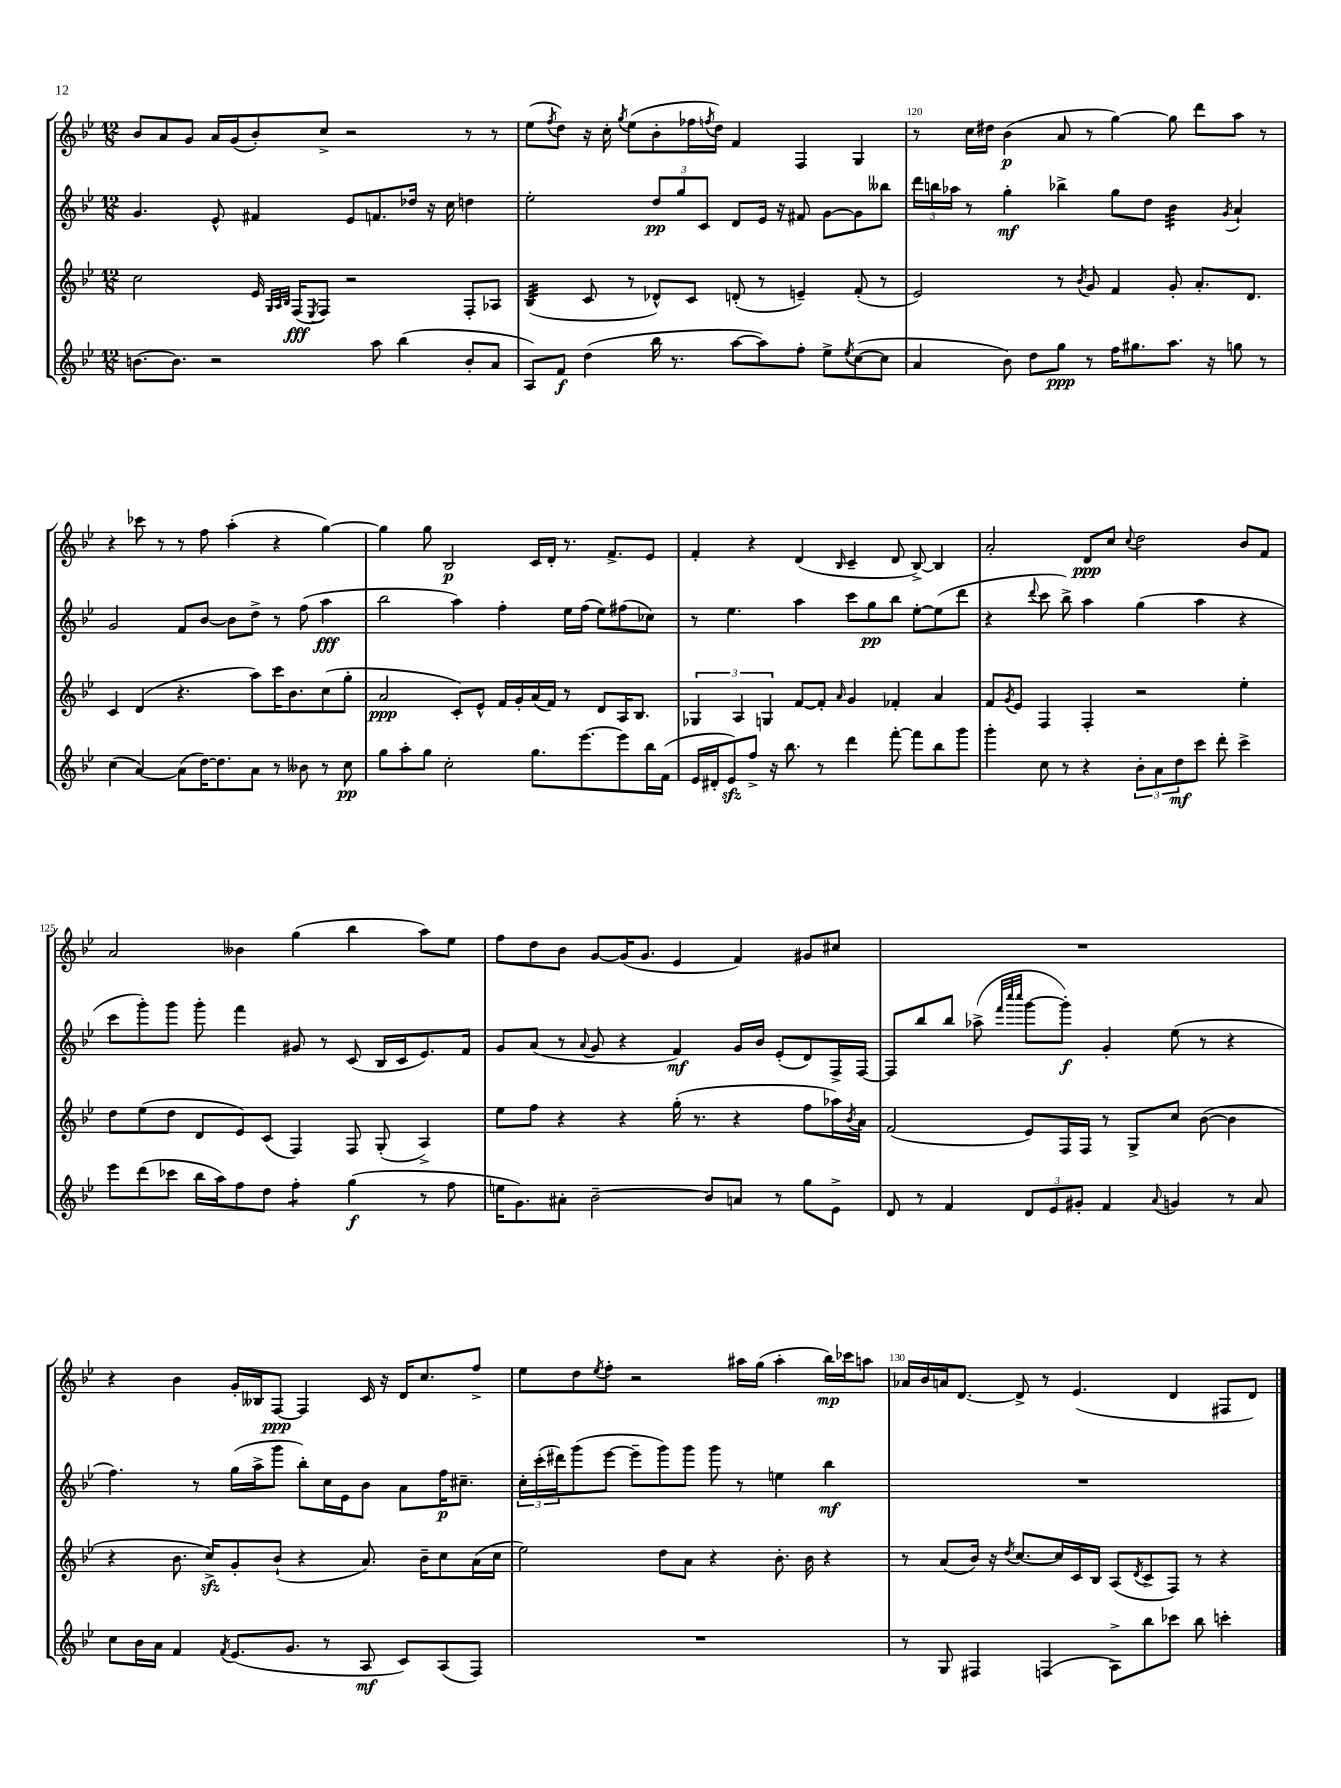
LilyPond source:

<<
\new StaffGroup <<
\new Staff = "s0" {
    \clef treble \key bes \major \numericTimeSignature \time 12/8
    bes'8 a'8 g'8 a'16 g'16( bes'8-.) c''8-> r2 r8 r8 |
    ees''8( \acciaccatura { f''8 } d''8) r16 c''16-. \acciaccatura { g''8 } ees''8( bes'8-. fes''16 \acciaccatura { f''8 } d''16) f'4 f4 g4 |
    r8 c''16 dis''16 bes'4\p( a'8 r8 g''4~) g''8 d'''8 a''8 r8 |
    r4 ces'''8 r8 r8 f''8 a''4-.( r4 g''4~) |
    g''4 g''8 bes2\p c'16 d'16-. r8. f'8.-> ees'8 |
    f'4-. r4 d'4( \grace { bes16 } c'4-- d'8 bes8~->) bes4 |
    a'2-. d'8\ppp c''8 \appoggiatura { c''8 } d''2 bes'8 f'8 |
    a'2 beses'4 g''4( bes''4 a''8) ees''8 |
    f''8 d''8 bes'8 g'8~ g'16( g'8. ees'4 f'4) gis'8 cis''8 |
    R1. |
    r4 bes'4 g'16-. beses16 f8~\ppp f4 c'16 r16 d'16 c''8. f''8-> |
    ees''8 d''8 \acciaccatura { ees''8 } f''8-. r2 ais''16 g''16( ais''4-. bes''16\mp) ces'''16 a''8 |
    aes'16 bes'16 a'16 d'8.~ d'8-> r8 ees'4.( d'4 fis8 d'8) \bar "|." |
}
\new Staff = "s1" {
    \clef treble \key bes \major \numericTimeSignature \time 12/8
    g'4. ees'8-^ fis'4 ees'8 f'8. des''16 r16 c''16 d''4 |
    ees''2-. \tuplet 3/2 { d''8\pp g''8 c'8 } d'8 ees'16 r16 fis'8 g'8~ g'8 beses''8 |
    \tuplet 3/2 { d'''16 b''16 aes''16 } r8 g''4-.\mf bes''4-> g''8 d''8 bes'4:32 \acciaccatura { g'8 } a'4-! |
    g'2 f'8 bes'8~ bes'8 d''8-> r8 f''8( a''4\fff |
    bes''2 a''4) f''4-. ees''16 f''16( ees''8) fis''8( ces''8) |
    r8 ees''4. a''4 c'''8 g''8\pp bes''8 ees''8~-. ees''8( d'''8 |
    r4 \appoggiatura { d'''8 } c'''8 bes''8->) a''4 g''4( a''4 r4 |
    c'''8 g'''8-.) g'''8 g'''8-. f'''4 gis'8 r8 c'8( bes16 c'16 ees'8.) f'16 |
    g'8 a'8( r8 \appoggiatura { a'8 } g'8 r4 f'4\mf) g'16 bes'16 ees'8-.( d'8) f16-> f16~ |
    f8 bes''8 bes''8 aes''8->( \grace { f'''32 c''''32 c''''32 } g'''8~ g'''8-.\f) g'4-. ees''8( r8 r4 |
    f''4.) r8 g''16( a''16-> g'''8 bes''8-.) c''16 ees'16 bes'8 a'8 f''16\p cis''8.-- |
    \tuplet 3/2 { c''16-. c'''16-.( dis'''16) } g'''8( ees'''8~ ees'''8-- g'''8) g'''8 g'''8 r8 e''4 bes''4\mf |
    R1. \bar "|." |
}
\new Staff = "s2" {
    \clef treble \key bes \major \numericTimeSignature \time 12/8
    c''2 ees'16 \grace { g32 a32 bes32 } f16\fff( \acciaccatura { ees8 } f8) r2 f8-. aes8 |
    bes4:32( c'8 r8 des'8-^) c'8 d'8-.( r8 e'4--) f'8-.( r8 |
    ees'2) r8 \acciaccatura { bes'8 } g'8 f'4 g'8-. a'8.-. d'8. |
    c'4 d'4( r4. a''8) c'''16 bes'8. c''8( g''8-. |
    a'2\ppp c'8-.) ees'8-^ f'16 g'16-. a'16( f'16) r8 d'8 a16 bes8. |
    \tuplet 3/2 { ges4 a4 g4 } f'8~ f'8-. \grace { a'16 } g'4 fes'4-. a'4 |
    f'8 \acciaccatura { g'8 } ees'8 f4 f4-. r2 ees''4-. |
    d''8 ees''8( d''8 d'8 ees'8) c'8( f4) f8 g8-.( a4->) |
    ees''8 f''8 r4 r4 g''16-.( r8. r4 f''8 aes''16) \acciaccatura { bes'8 } a'16 |
    f'2( ees'8) f16 f16 r8 g8-> c''8 bes'8~( bes'4 |
    r4 bes'8. c''16->\sfz) g'8-. bes'8-!( r4 a'8.) bes'16-- c''8 a'16( c''16 |
    ees''2) d''8 a'8 r4 bes'8.-. bes'16 r4 |
    r8 a'8( bes'16) r16 \acciaccatura { d''8 } c''8.~ c''16 c'16 bes16 a8( \acciaccatura { d'8 } c'8-> f8) r8 r4 \bar "|." |
}
\new Staff = "s3" {
    \clef treble \key bes \major \numericTimeSignature \time 12/8
    b'8.~ b'8. r2 a''8 bes''4( b'8-. a'8 |
    a8) f'8\f d''4( bes''16 r8. a''8~ a''8) f''8-. ees''8-> \acciaccatura { ees''8 } c''8~( c''8 |
    a'4 bes'8) d''8 g''8\ppp r8 f''16 gis''8. a''8. r16 g''8 r8 |
    c''4( a'4~) a'8( d''16~) d''8. a'8 r8 beses'8 r8 c''8\pp |
    g''8 a''8-. g''8 c''2-. g''8. ees'''8.~ ees'''8 bes''16 f'16( |
    ees'16 dis'16-. ees'8\sfz) f''8-> r16 bes''8. r8 d'''4 f'''8~-. f'''8 bes''8 g'''8 |
    g'''4-. c''8 r8 r4 \tuplet 3/2 { bes'8-. a'8 d''8\mf } c'''8 d'''8-. c'''4-> |
    ees'''8 d'''8( ces'''8 bes''16 a''16) f''8 d''8 f''4:8-. g''4\f( r8 f''8 |
    e''16 g'8.) ais'8-. bes'2~-- bes'8 a'8 r8 g''8 ees'8-> |
    d'8 r8 f'4 \tuplet 3/2 { d'8 ees'8 gis'8-. } f'4 \appoggiatura { a'8 } g'4 r8 a'8 |
    c''8 bes'16 a'16 f'4 \acciaccatura { f'8 } ees'8.( g'8. r8 a8\mf c'8) a8( f8) |
    R1. |
    r8 g8 fis4 f4( a8->) bes''8 ces'''8 bes''8 c'''4-. \bar "|." |
}
>>
>>
\layout { \context { \Score currentBarNumber = #118 \override BarNumber.break-visibility = ##(#f #t #t) barNumberVisibility = #(every-nth-bar-number-visible 5) } }
